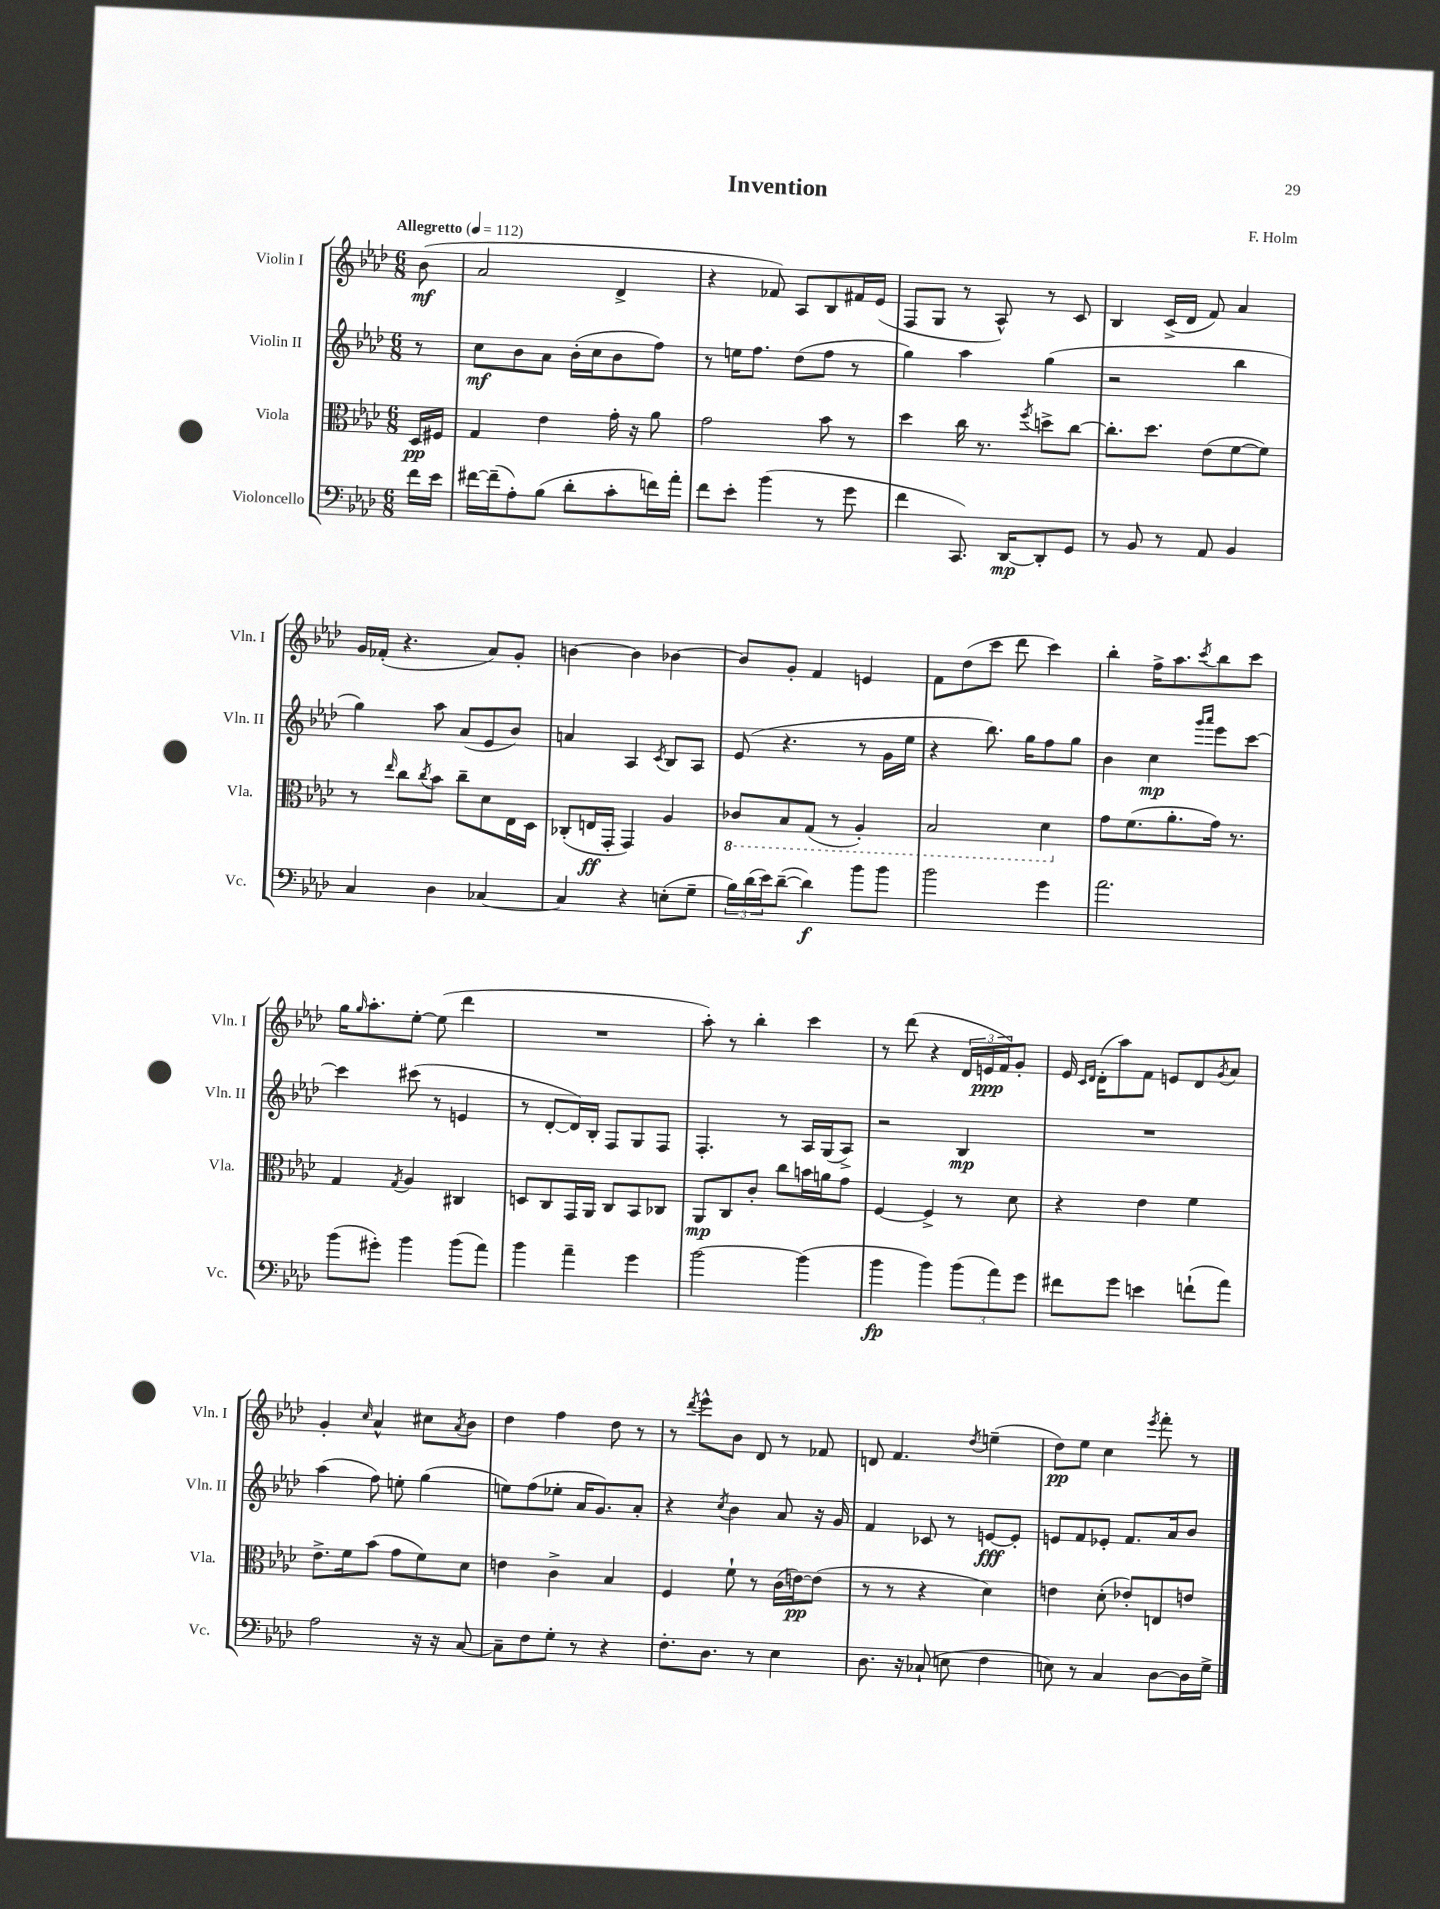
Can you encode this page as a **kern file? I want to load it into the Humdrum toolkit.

**kern	**dynam	**kern	**dynam	**kern	**dynam	**kern	**dynam
*part4	*part4	*part3	*part3	*part2	*part2	*part1	*part1
*staff4	*staff4	*staff3	*staff3	*staff2	*staff2	*staff1	*staff1
*I"Violoncello	*	*I"Viola	*	*I"Violin II	*	*I"Violin I	*
*I'Vc.	*	*I'Vla.	*	*I'Vln. II	*	*I'Vln. I	*
*clefF4	*	*clefC3	*	*clefG2	*	*clefG2	*
*k[b-e-a-d-]	*	*k[b-e-a-d-]	*	*k[b-e-a-d-]	*	*k[b-e-a-d-]	*
*M6/8	*	*M6/8	*	*M6/8	*	*M6/8	*
*MM112	*	*MM112	*	*MM112	*	*MM112	*
=	=	=	=	=	=	=	=
!	!	!	!	!	!	!LO:TX:a:B:t=Allegretto	!
16f\LL	.	16D-/LL	pp	8r	.	(8b-\	mf
16e-\JJ	.	16F#X/JJ	.	.	.	.	.
=1	=1	=1	=1	=1	=1	=1	=1
[16f#X\LL	.	4G/	.	8cc\L	mf	2a-/	.
(16f#~\J]	.	.	.	.	.	.	.
8A-'\)	.	.	.	8b-\	.	.	.
(8B-\J	.	4e-\	.	8a-\J	.	.	.
8d-'\L	.	.	.	(16b-'\LL	.	.	.
.	.	.	.	16cc\J	.	.	.
8c'\	.	16g'\	.	8b-\	.	4d-^/	.
.	.	16r	.	.	.	.	.
16fn\L)	.	8a-\	.	8ff\J)	.	.	.
16a-'\JJ	.	.	.	.	.	.	.
=2	=2	=2	=2	=2	=2	=2	=2
8f\L	.	2g\	.	8r	.	4r	.
8e-'\J	.	.	.	16een\KL	.	.	.
.	.	.	.	8.ff\J	.	.	.
(4b-\	.	.	.	.	.	8f-X/)	.
.	.	.	.	(8dd-\L	.	8A-/L	.
8r	.	8b-\	.	8ff\J	.	8B-/	.
8g\	.	8r	.	8r	.	16f#X/L	.
.	.	.	.	.	.	(16e-/JJ	.
=3	=3	=3	=3	=3	=3	=3	=3
4f\	.	4dd-\	.	4gg\)	.	8F/L	.
.	.	.	.	.	.	8G/J	.
8.CC/)	.	16cc\	.	4aa-\	.	8r	.
.	.	8.r	.	.	.	.	.
.	.	.	.	.	.	8A-^^/)	.
[16DD-/KL	mp	.	.	.	.	.	.
.	.	8qff/	.	.	.	.	.
8DD-'/]	.	8ddn^\L	.	(4gg\	.	8r	.
8GG/J	.	[8cc\J	.	.	.	8c/	.
=4	=4	=4	=4	=4	=4	=4	=4
8r	.	8.cc'\L]	.	2r	.	4B-/	.
8BB-/	.	.	.	.	.	.	.
.	.	8.dd-\J	.	.	.	.	.
8r	.	.	.	.	.	(16c^/LL	.
.	.	.	.	.	.	16d-/JJ	.
8AA-/	.	(8e-\L	.	.	.	8f/)	.
4BB-/	.	[8f\	.	4bb-\	.	4a-/	.
.	.	8f\J])	.	.	.	.	.
!!LO:LB:g=z
=5	=5	=5	=5	=5	=5	=5	=5
4C/	.	8r	.	4gg\)	.	16g/LL	.
.	.	.	.	.	.	(16f-X'/JJ	.
.	.	16qqee-/	.	.	.	.	.
.	.	8cc\L	.	.	.	4.r	.
.	.	8qcc/	.	.	.	.	.
4D-\	.	8b-\J	.	8aa-\	.	.	.
.	.	8cc~\L	.	(8a-/L	.	.	.
[4C-X/	.	8d-\	.	8e-/	.	8a-/L)	.
.	.	16E-\L	.	8b-/J)	.	8g'/J	.
.	.	16D-\JJ	.	.	.	.	.
=6	=6	=6	=6	=6	=6	=6	=6
4C-/]	.	(8C-X'/L	.	4an/	.	[4bn\	.
.	.	16En/L	ff	.	.	.	.
.	.	16GG'/JJ	.	.	.	.	.
4r	.	4GG/)	.	4A-/	.	4b\]	.
.	.	.	.	8qc/	.	.	.
(8En'\L	.	4A-/	.	8B-/L	.	[4b-X\	.
8G~\J	.	.	.	8A-/J	.	.	.
=7	=7	=7	=7	=7	=7	=7	=7
*	*	*8ba	*	*	*	*	*
24B-\LL)	.	8C-X/L	.	(8e-/	.	8b-/L]	.
(24d-\	.	.	.	.	.	.	.
24e-\J)	.	.	.	.	.	.	.
([8d-~\J	.	8BB-/	.	4.r	.	8g'/J	.
4d-\])	f	(8GG/J	.	.	.	4f/	.
.	.	8r	.	.	.	.	.
8b-\L	.	4AA-'/)	.	8r	.	4en/	.
8b-\J	.	.	.	16g\LL	.	.	.
.	.	.	.	16ee-\JJ	.	.	.
=8	=8	=8	=8	=8	=8	=8	=8
2b-\	.	2BB-/	.	4r	.	8f\L	.
.	.	.	.	.	.	(8dd-\	.
.	.	.	.	8.bb-\)	.	8ccc\J	.
.	.	.	.	.	.	8ddd-\	.
.	.	.	.	16gg\KL	.	.	.
4g\	.	4D-\	.	8ff\	.	4ccc\)	.
.	.	.	.	8gg\J	.	.	.
=9	=9	=9	=9	=9	=9	=9	=9
*	*	*X8ba	*	*	*	*	*
2.a-\	.	8g\L	.	4b-\	.	4bb-'\	.
.	.	(8.f\	.	.	.	.	.
.	.	.	.	4cc\	mp	16ff^\KL	.
.	.	8.a-'\	.	.	.	8.aa-\	.
.	.	.	.	16qqggg/LL	.	.	.
.	.	.	.	16qqaaa-/JJ	.	8qccc/	.
.	.	16g\Jk)	.	8eee-\L	.	8bb-\	.
.	.	8.r	.	.	.	.	.
.	.	.	.	[8ccc\J	.	8ccc\J	.
!!LO:LB:g=z
=10	=10	=10	=10	=10	=10	=10	=10
(8b-\L	.	4G/	.	4ccc\]	.	16gg\KL	.
.	.	.	.	.	.	16qqgg/	.
.	.	.	.	.	.	8.aa-'\	.
8g#X'\J)	.	.	.	.	.	.	.
.	.	8qG/	.	.	.	.	.
4b-\	.	4A-/	.	(8ccc#X\	.	[8ee-'\J	.
.	.	.	.	8r	.	(8ee-\]	.
(8b-\L	.	4C#X/	.	4en/	.	4ddd-\	.
8a-\J)	.	.	.	.	.	.	.
=11	=11	=11	=11	=11	=11	=11	=11
4b-\	.	8Dn/L	.	8r	.	2.r	.
.	.	8C/	.	[8d-'/L	.	.	.
4a-~\	.	16GG/L	.	16d-/L])	.	.	.
.	.	16AA-/JJ	.	16B-'/JJ	.	.	.
.	.	8C/L	.	8F/L	.	.	.
4g\	.	8BB-/	.	8G/	.	.	.
.	.	8C-X/J	.	8F/J	.	.	.
=12	=12	=12	=12	=12	=12	=12	=12
[2b-\	.	8AA-/L	mp	4.F'/	.	8aa-'\)	.
.	.	8C/	.	.	.	8r	.
.	.	8c'/J	.	.	.	4bb-'\	.
.	.	8cc\L	.	8r	.	.	.
(4b-\]	.	16bn\L	.	16A-/LL	.	4ccc\	.
.	.	16an\J	.	(16G/J	.	.	.
.	.	8g\J	.	8A-^/J)	.	.	.
=13	=13	=13	=13	=13	=13	=13	=13
4b-\	fp	[4F/	.	2r	.	8r	.
.	.	.	.	.	.	(8ddd-\	.
4b-\)	.	4F^/]	.	.	.	4r	.
(12b-\L	.	8r	.	4B-/	mp	24d-/LL	.
.	.	.	.	.	.	24en/	ppp
12a-\)	.	.	.	.	.	24f/J)	.
.	.	8d-\	.	.	.	8g'/J	.
12g\J	.	.	.	.	.	.	.
=14	=14	=14	=14	=14	=14	=14	=14
8f#X\L	.	4r	.	2.r	.	16e-/	.
.	.	.	.	.	.	16qqc/LL	.
.	.	.	.	.	.	16qqd-/JJ	.
.	.	.	.	.	.	(16d-'\KL	.
8g\J	.	.	.	.	.	8aa-\)	.
4en\	.	4e-\	.	.	.	8f\J	.
.	.	.	.	.	.	8en/L	.
(8fn`\L	.	4f\	.	.	.	8d-/	.
.	.	.	.	.	.	8qg/	.
8a-\J)	.	.	.	.	.	8a-/J	.
!!LO:LB:g=z
=15	=15	=15	=15	=15	=15	=15	=15
2A-\	.	8.e-^\L	.	(4aa-\	.	4g'/	.
.	.	16f\k	.	.	.	.	.
.	.	.	.	.	.	16qqcc/	.
.	.	(8b-\J	.	8ff\)	.	4a-^^/	.
.	.	8g\L	.	8een'\	.	.	.
16r	.	8f\)	.	(4gg\	.	8cc#X\L	.
16r	.	.	.	.	.	.	.
.	.	.	.	.	.	8qa-/	.
[8C/	.	8d-\J	.	.	.	8b-\J	.
=16	=16	=16	=16	=16	=16	=16	=16
8C~\L]	.	4en\	.	8een\L)	.	4dd-\	.
8F\	.	.	.	(8ff\	.	.	.
8G'\J	.	4c^\	.	8ee-X'\J	.	4ff\	.
8r	.	.	.	16a-/KL	.	.	.
.	.	.	.	8.g/)	.	.	.
4r	.	4B-/	.	.	.	8dd-\	.
.	.	.	.	8a-'/J	.	8r	.
=17	=17	=17	=17	=17	=17	=17	=17
8.F'\L	.	4F/	.	4r	.	8r	.
.	.	.	.	.	.	8qddd-/	.
.	.	.	.	.	.	8eee-^^\L	.
8.D-\J	.	.	.	.	.	.	.
.	.	.	.	8qcc/	.	.	.
.	.	8f`\	.	4b-\	.	8b-\J	.
8r	.	8r	.	.	.	8d-/	.
4E-\	.	(16c\LL	.	8a-/	.	8r	.
.	.	[16en\J)	pp	.	.	.	.
.	.	(8e\J]	.	16r	.	8f-X/	.
.	.	.	.	16g/	.	.	.
=18	=18	=18	=18	=18	=18	=18	=18
8.D-\	.	8r	.	4f/	.	8dn/	.
.	.	8r	.	.	.	4.f/	.
16r	.	.	.	.	.	.	.
(8C-X`/	.	4r	.	8c-X/	.	.	.
8En\	.	.	.	8r	.	.	.
.	.	.	.	.	.	8qdd-/	.
4F\	.	4d-\)	.	[8en/L	fff	(4een~\	.
.	.	.	.	8e'/J]	.	.	.
=19	=19	=19	=19	=19	=19	=19	=19
8En\)	.	4en\	.	8en/L	.	8dd-\L)	pp
8r	.	.	.	8f/	.	8ee-\J	.
4C/	.	(8d-'\	.	8e-X'/J	.	4cc\	.
.	.	8e-X'/L)	.	8.f/L	.	.	.
.	.	.	.	.	.	8qeee-/	.
[8D-\L	.	8En/	.	.	.	8fff'\	.
.	.	.	.	16a-/k	.	.	.
16D-\L]	.	8en/J	.	8b-/J	.	8r	.
16G^\JJ	.	.	.	.	.	.	.
==	==	==	==	==	==	==	==
*-	*-	*-	*-	*-	*-	*-	*-
